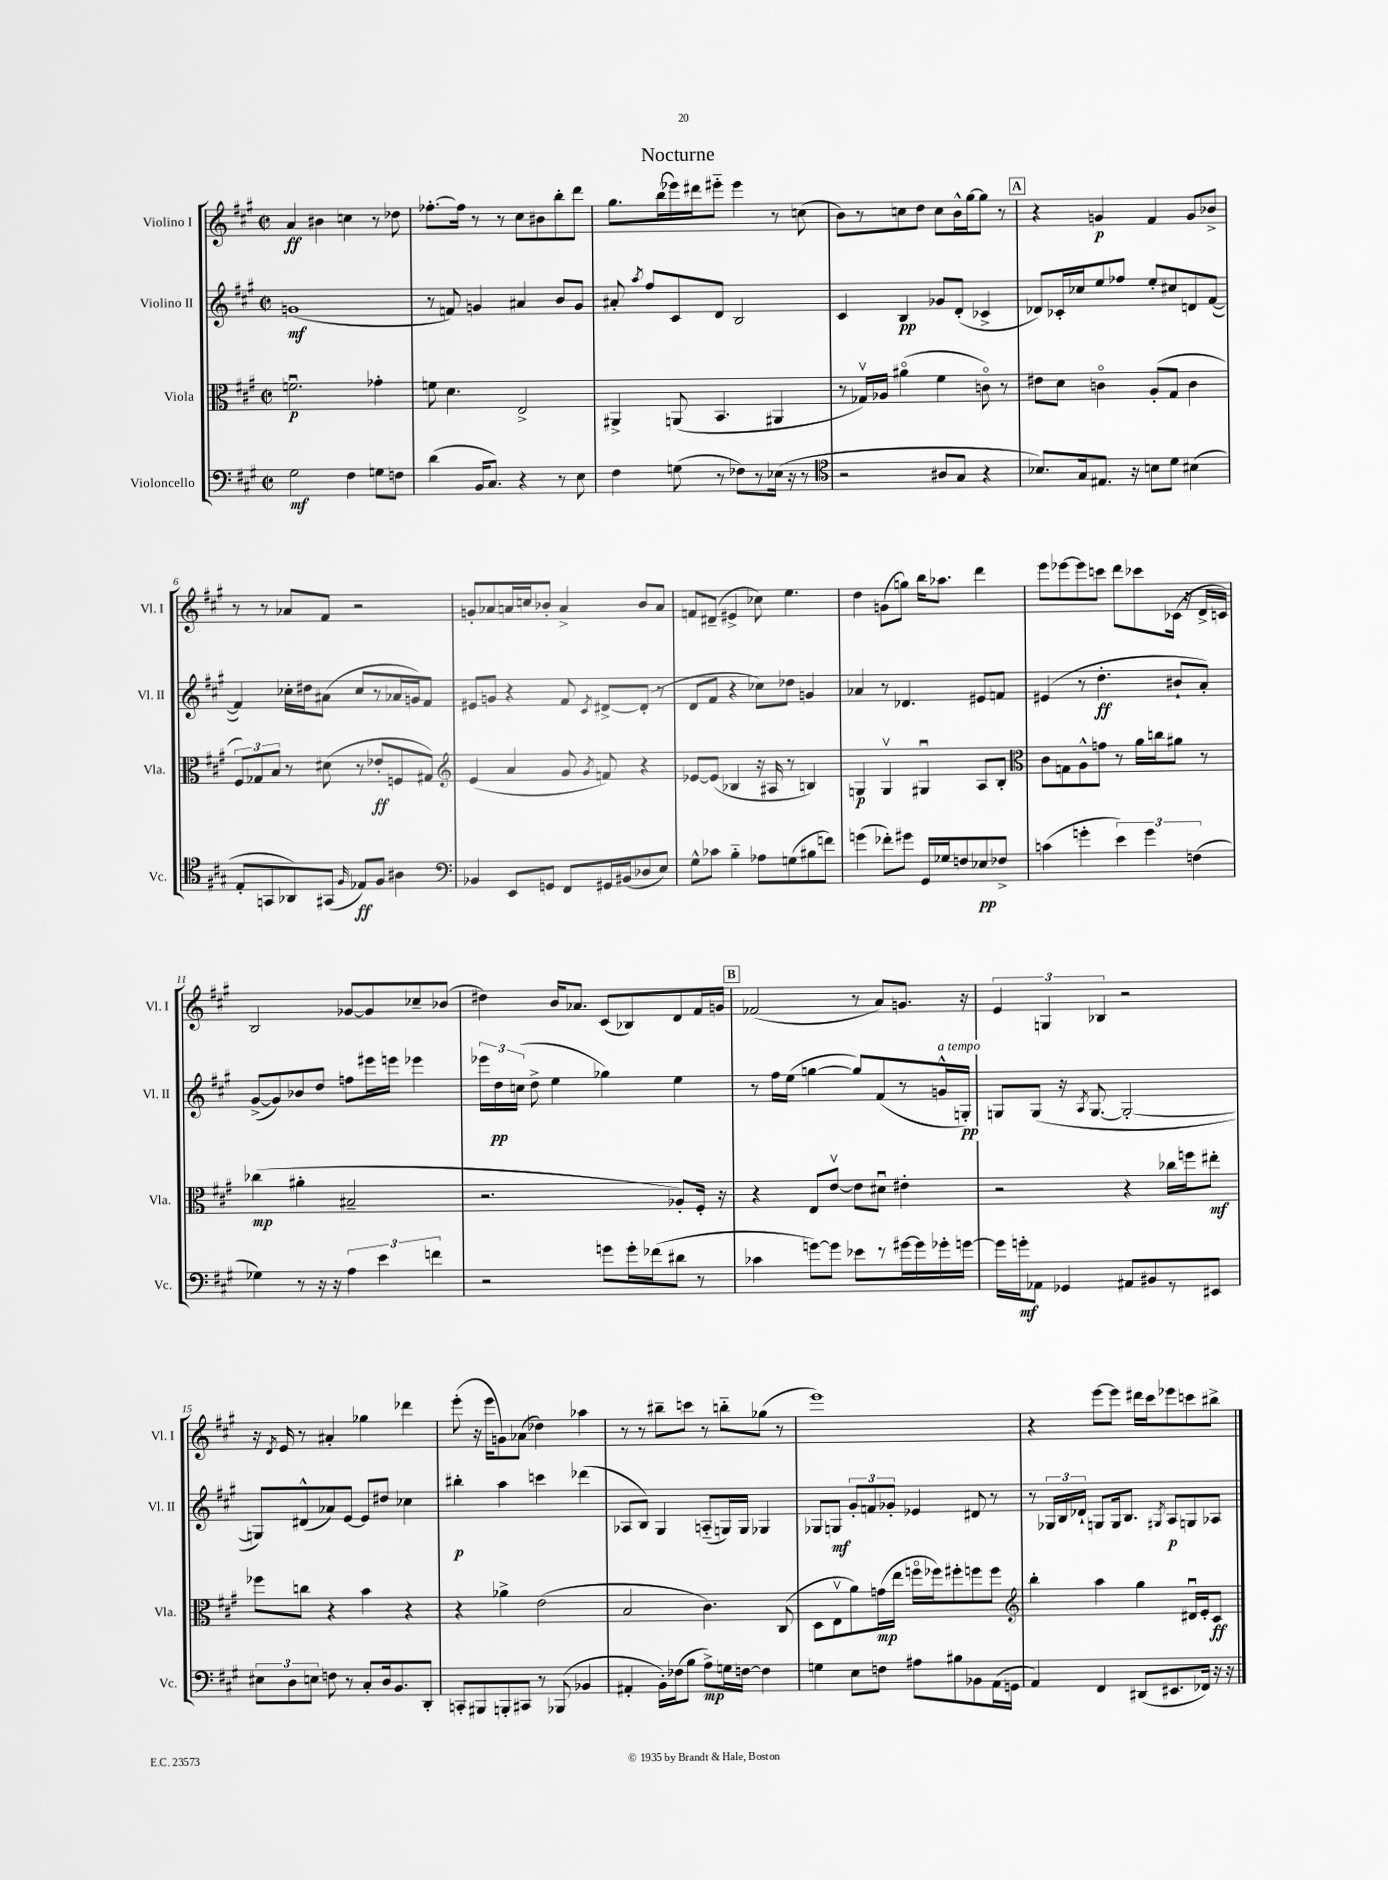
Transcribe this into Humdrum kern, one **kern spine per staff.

**kern	**kern	**kern	**kern
*staff4	*staff3	*staff2	*staff1
*clefF4	*clefC3	*clefG2	*clefG2
*k[f#c#g#]	*k[f#c#g#]	*k[f#c#g#]	*k[f#c#g#]
*M2/2	*M2/2	*M2/2	*M2/2
*met(c|)	*met(c|)	*met(c|)	*met(c|)
2G#	2.fu	(1g	4a
.	.	.	4b#
4F#	.	.	4cc
8G	4g-'	.	8r
8F	.	.	8dd-
=	=	=	=
(4d	8f	8r	[8.ff-'
.	4.d	8f)	.
.	.	.	16ff-]
16BB	.	4g	8r
8.C#)	.	.	.
.	.	.	8r
4r	2E^	4a#	8cc#
.	.	.	8b#
8r	.	8b	8bb'
8E	.	8g	8ddd
=	=	=	=
4F#	4AA#^	8a#'	8.gg#
.	.	8qaa	.
.	.	8ff#	.
.	.	.	(16bb
(8G	(8AA	8c#	16eee-)
.	.	.	16ddd#
8r	4.BB	8d	8eee#'~
8F-)	.	2B	4eee#
8r	.	.	.
(16E-	4AA#	.	8r
16r	.	.	.
8r	.	.	(8cc
=	=	=	=
*clefC4	*	*	*
2r	8r	4c#	8b)
.	16G-v)	.	8r
.	16A-	.	.
.	(4a#o	4B	8cc
.	.	.	8dd
8A#	4f#	8g-	8cc
8G#	.	(8d'	16b^^
.	.	.	[16gg#
4r	8co)	4c-^	8gg#]
.	8r	.	8r
=	=	=	=
8.B-)	8e#	8d-)	4r
.	8d	16c-'	.
16G#	.	16cc-	.
8.E#	4co	8ee	4g
.	.	8ff-	.
16r	.	.	.
8B	(8A'	8ee'	4f#
8d	8G#	8cc#	.
(4B#	4c	8d	8g
.	.	([8f#	8b-^
=	=	=	=
8E'	12F#)	4f#])	8r
.	12G-	.	.
8GG	.	.	8r
.	12B	.	.
8AA-)	8r	16cc-'	8a-
.	.	16dd#	.
(8GG#	(8d#	(8a#	8f#
16qqF#	.	.	.
8E-)	8r	8cc-	2r
8F#	8e-'	8r	.
4A#	8F	16a-	.
.	.	16g)	.
.	8G#)	8f#	.
=	=	=	=
*clefF4	*clefG2	*	*
4BB-	(4e	8e#	8g'
.	.	8g	8a-
8EE	4a	4r	16a
.	.	.	16cc
8GG	.	.	8b-'
8FF#	8g#	8f#	4a^
.	8qg#	8qc#	.
16GG#	8f)	[8d#^	.
(16BB#	.	.	.
8D-	4r	(8d#']	8b-
8E)	.	8r	8a
=	=	=	=
8G#^^	[8e-	8d	8f
8c-	(8e-]	8f#	(8d#~
4B'~	4B-	4r	4e#^
8A-	16r	8cc-)	8cc-)
.	16A#	.	.
(8G	8r	8dd-	4.ee
8B#	4B)	4g	.
8f)	.	.	.
=	=	=	=
(4g	4G	4a-	4dd
8f-')	4Gv	8r	(8g
8g#	.	4.d-	8gg)
16GG#	4G#u	.	16bb
16G-	.	.	8.aa-
8F	.	.	.
8E-	8A	8e#	4ddd
8F-^	8B'	8f	.
=	=	=	=
*	*clefC3	*	*
(4c	8c#	(4e#	8eee
.	8G	.	[8eee-
4g'	8A^^	8r	8eee-]
.	8g	4.dd'	8ccc
6e)	8r	.	8ddd
.	16a	.	8ccc-
6g	.	.	.
.	16cc	.	.
.	8a#	8b#`	(16c-
.	.	.	16r
(6F	.	.	.
.	8r	8a')	16d^
.	.	.	16c)
=	=	=	=
4G-)	(4cc-	([8g#^	2B
.	.	8g#])	.
8r	4a#'	8b-	.
16r	.	8dd	.
16r	.	.	.
6A	2B#~	8ff	[8g-
.	.	16eee#	8g-]
6e	.	.	.
.	.	16eee	.
.	.	4eee-	8cc-~
6f	.	.	.
.	.	.	(8b-
=	=	=	=
2r	2.r	24eee-	4dd#)
.	.	24dd	.
.	.	(24cc	.
.	.	8dd^	.
.	.	4ee	16b
.	.	.	8.a-
8g	.	4gg-)	(8c#
16g'	.	.	8B-)
(16f-	.	.	.
8d#	8A-')	4ee	8d
8r	16F#'	.	16f#
.	16r	.	16g
=	=	=	=
4c-	4r	8r	(2f-
.	.	16ff#	.
.	.	(16ee	.
[8g)	8E	[4gg	.
8g]	[8ev	.	.
8e-	8e]	8gg])	8r
8r	8d#u	(8f#	8a)
[16g#	4e#'	8r	8.g
16g#]	.	.	.
16g-'	.	16g^^	.
[16g	.	16G')	16r
=	=	=	=
16g]	2r	8G	6e
16g'	.	.	.
8AA-	.	(8G	.
.	.	.	6G
4GG-	.	16r	.
.	.	8qA	.
.	.	[8.G	.
.	.	.	6B-
8AA#	4r	2G'_	2r
8BB#	.	.	.
8r	16cc-	.	.
.	16ff	.	.
8EE#	8ee#'	.	.
=	=	=	=
12E#	8ff-	8G])	16r
.	.	.	8qd
.	.	.	16e
12D	.	.	.
.	8cc	(8d#^^	8r
12E	.	.	.
8F	4r	8a-)	4a#'
8r	.	[8e	.
8C#'	4b	8e]	4gg-
16D	.	8dd#	.
8.BB	.	.	.
.	4r	4cc-	4ddd-
8DD'	.	.	.
=	=	=	=
8CC'	4r	4bb#'	(8eee'
8BBB#	.	.	16r
.	.	.	16eee
8BBB'	4a-^	4aa	8g)
8CC#	.	.	(8a-
8r	(2e	4ccc	4dd-)
(8BBB-	.	.	.
4BB-	.	(4ddd-	4aa-
=	=	=	=
4AA#'	2B	8A-	8r
.	.	8B)	8r
16BB')	.	4G#	8bb#~
(16F-	.	.	.
8B	.	.	8ccc
8A^)	4.c#)	(8A'~	8r
16G	.	16G)	8bb'~
[16F	.	16G	.
4F]	.	4G-	(8gg-
.	(8C#	.	8r
=	=	=	=
4G	8D	8G-	1eee)
.	8Ev	8G	.
8E	8a)	12g#'	.
.	.	12f	.
8F	(16g	.	.
.	.	12g-'	.
.	16ee	.	.
8A#	16ffo	4e-	.
.	16ff-)	.	.
8B#	8ff#'	.	.
8BB-	8ff	8d#	.
(16AA	8ff	8r	.
16GG	.	.	.
=	=	=	=
*	*clefG2	*	*
4AA)	4bb'	8r	4r
.	.	24G-	.
.	.	24B	.
.	.	24d-`	.
4FF#	4aa	8G	[8eee
.	.	16G	8eee]
.	.	8.B	.
(8DD#	4gg#	.	16ddd#
.	.	.	16ccc#
.	.	8qG#	.
8.EE#	.	8A	8eee-
.	16d#u	8G	8ccc
16FF-)	16e'	.	.
16r	8c#	8A-	8bb#^
16r	.	.	.
==	==	==	==
*-	*-	*-	*-
